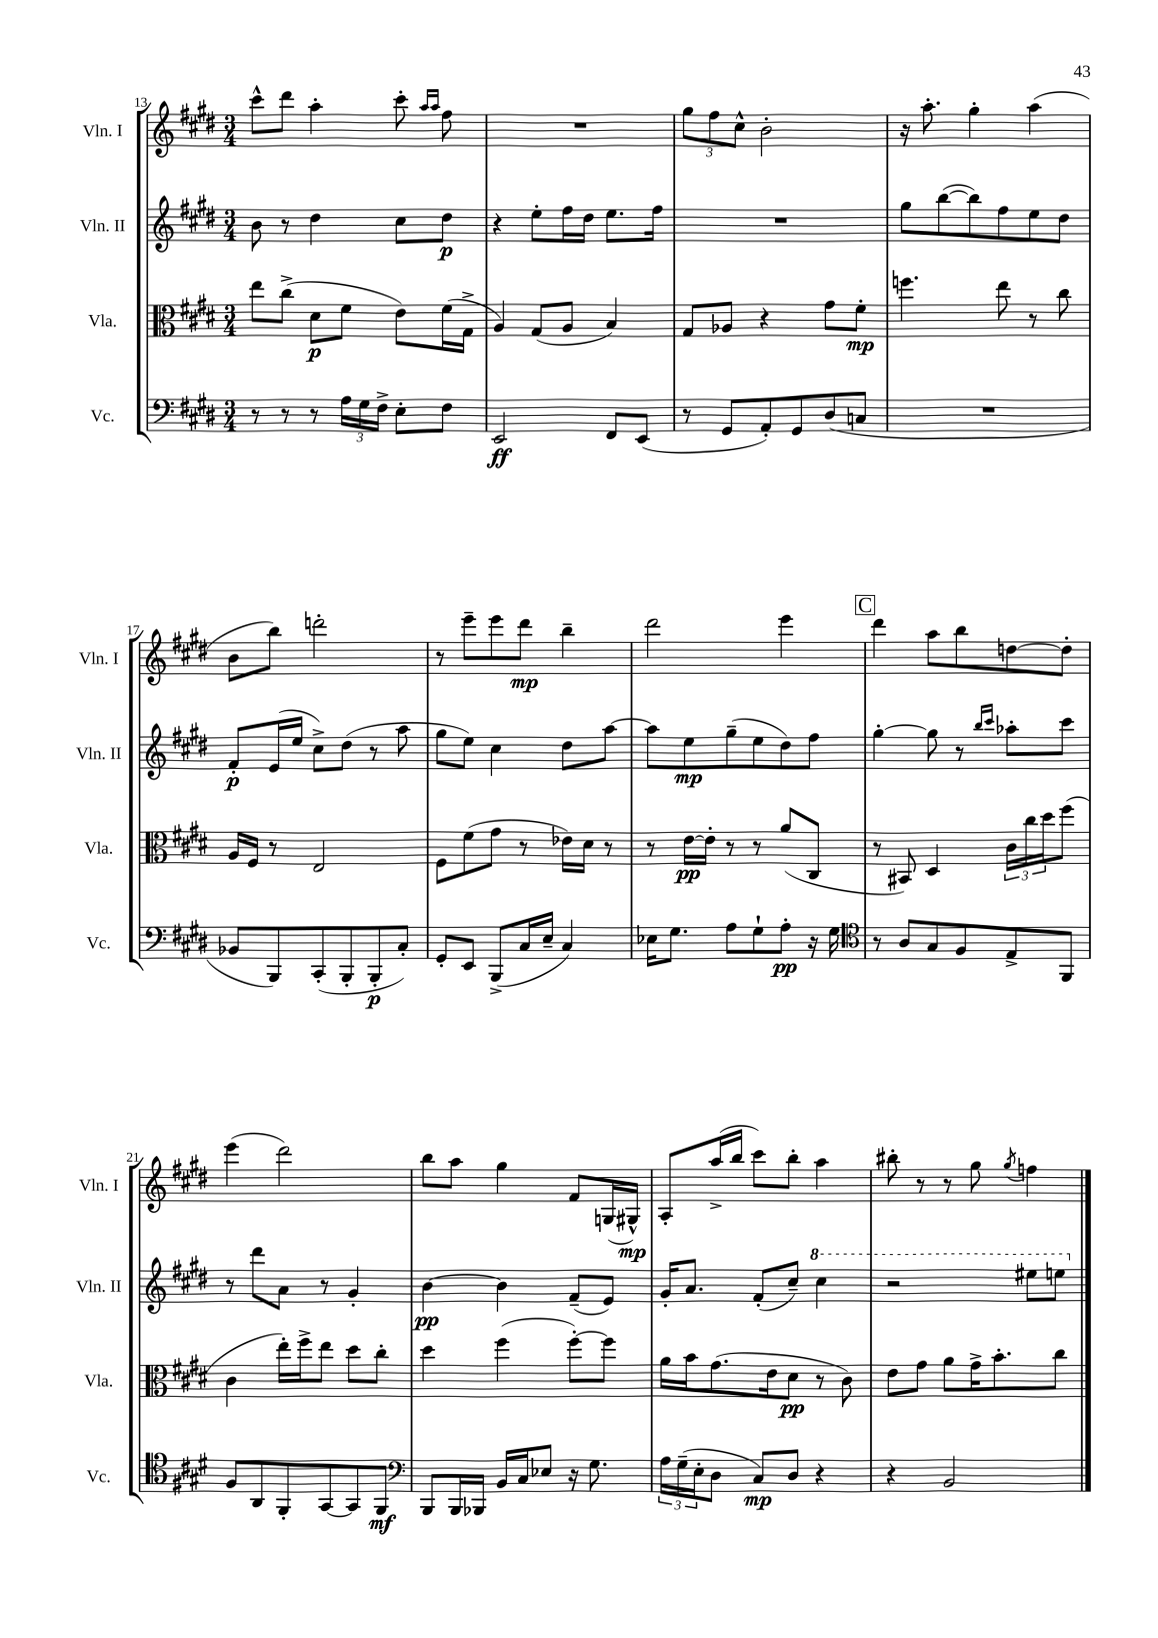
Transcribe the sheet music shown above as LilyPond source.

<<
\new StaffGroup <<
\new Staff = "s0" \with { instrumentName = "Vln. I" shortInstrumentName = "Vln. I" } {
    \clef treble \key e \major \numericTimeSignature \time 3/4
    cis'''8-^ dis'''8 a''4-. cis'''8-. \grace { a''16 a''16 } fis''8 |
    R2. |
    \tuplet 3/2 { gis''8 fis''8 cis''8-^ } b'2-. |
    r16 a''8.-. gis''4-. a''4( |
    b'8 b''8) d'''2-. |
    r8 e'''8-- e'''8 dis'''8\mp b''4-- |
    dis'''2 e'''4 |
    \mark \markup { \box "C" } dis'''4 a''8 b''8 d''8~ d''8-. |
    e'''4( dis'''2) |
    b''8 a''8 gis''4 fis'8 g16( gis16-^\mp) |
    a8-. a''16->( b''16 cis'''8) b''8-. a''4 |
    bis''8-. r8 r8 gis''8 \acciaccatura { gis''8 } f''4 \bar "|." |
}
\new Staff = "s1" \with { instrumentName = "Vln. II" shortInstrumentName = "Vln. II" } {
    \clef treble \key e \major \numericTimeSignature \time 3/4
    b'8 r8 dis''4 cis''8 dis''8\p |
    r4 e''8-. fis''16 dis''16 e''8. fis''16 |
    R2. |
    gis''8 b''8~( b''8) fis''8 e''8 dis''8 |
    fis'8-.\p e'16( e''16 cis''8->) dis''8( r8 a''8 |
    gis''8 e''8) cis''4 dis''8 a''8~ |
    a''8 e''8\mp gis''8--( e''8 dis''8) fis''8 |
    \mark \markup { \box "C" } gis''4~-. gis''8 r8 \grace { b''16 cis'''16 } aes''8-. cis'''8 |
    r8 dis'''8 a'8 r8 gis'4-. |
    b'4~\pp b'4 fis'8--( e'8) |
    gis'16-. a'8. fis'8-.( cis''8--) \ottava #1 cis'''4 |
    r2 eis'''8 e'''8 \ottava #0 \bar "|." |
}
\new Staff = "s2" \with { instrumentName = "Vla." shortInstrumentName = "Vla." } {
    \clef alto \key e \major \numericTimeSignature \time 3/4
    e''8 cis''8->( dis'8\p fis'8 e'8) fis'16( gis16-> |
    a4) gis8( a8 b4) |
    gis8 aes8 r4 gis'8 fis'8-.\mp |
    f''4. e''8 r8 cis''8 |
    a16 fis16 r8 e2 |
    fis8 fis'8( gis'8 r8 ees'16) dis'16 r8 |
    r8 e'16~\pp e'16-. r8 r8 a'8( cis8 |
    \mark \markup { \box "C" } r8 bis,8) dis4 \tuplet 3/2 { cis'16 cis''16 dis''16 } fis''8( |
    cis'4 e''16-.) fis''16-> e''8 dis''8 cis''8-. |
    dis''4 fis''4( fis''8~-.) fis''8 |
    a'16 b'16 gis'8.( e'16 dis'8\pp r8 cis'8) |
    e'8 gis'8 a'8 gis'16-> b'8.-. cis''8 \bar "|." |
}
\new Staff = "s3" \with { instrumentName = "Vc." shortInstrumentName = "Vc." } {
    \clef bass \key e \major \numericTimeSignature \time 3/4
    r8 r8 r8 \tuplet 3/2 { a16 gis16 fis16-> } e8-. fis8 |
    e,2\ff fis,8 e,8( |
    r8 gis,8 a,8-.) gis,8 dis8( c8 |
    R2. |
    bes,8 b,,8) cis,8-.( b,,8-. b,,8-.\p cis8-.) |
    gis,8-. e,8 b,,8->( cis16 e16-- cis4) |
    ees16 gis8. a8 gis8-! a8-.\pp r16 gis16 |
    \mark \markup { \box "C" } \clef tenor r8 a8 gis8 fis8 e8-> fis,8 |
    fis8 a,8 fis,8-. gis,8~ gis,8 fis,8\mf |
    \clef bass b,,8 b,,16 bes,,16 b,16 cis16 ees8 r16 gis8. |
    \tuplet 3/2 { a16 gis16--( e16-. } dis8 cis8\mp) dis8 r4 |
    r4 b,2 \bar "|." |
}
>>
>>
\layout { \context { \Score currentBarNumber = #13 } }
